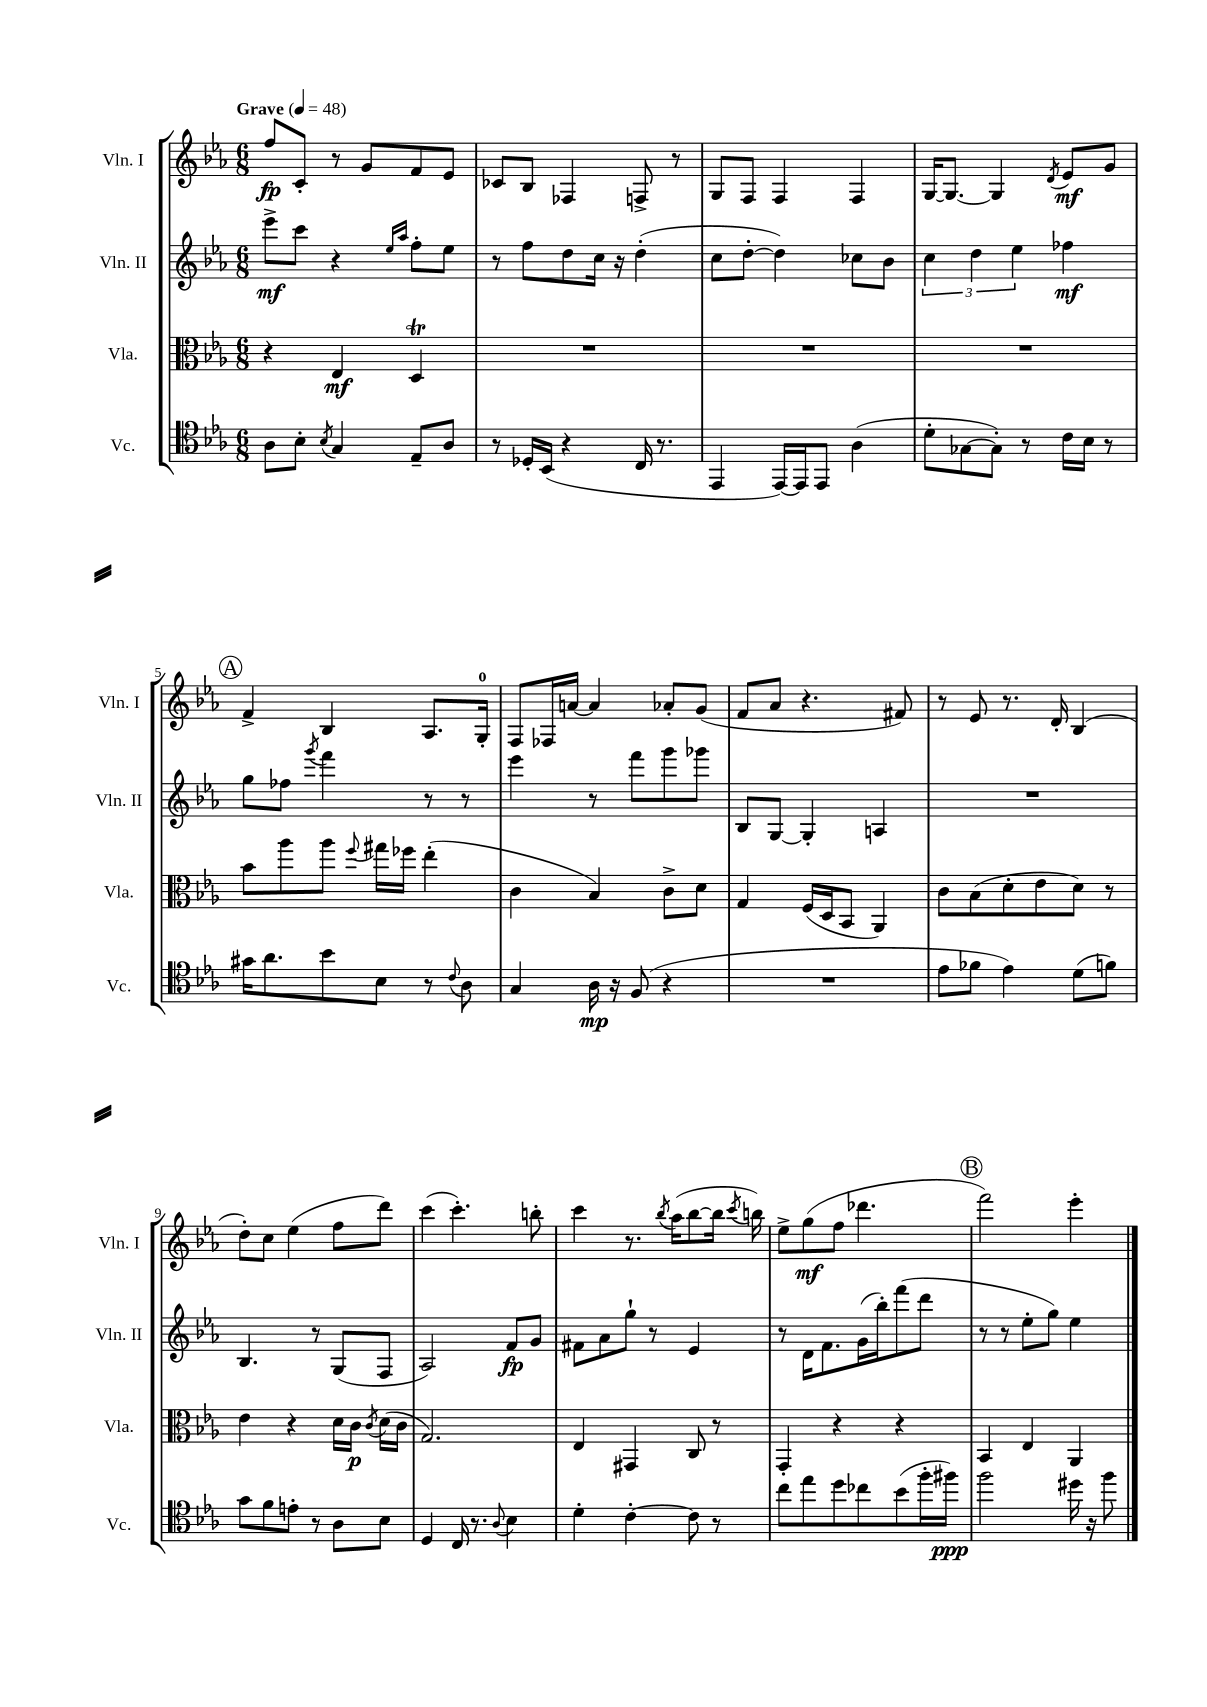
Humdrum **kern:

**kern	**dynam	**kern	**dynam	**kern	**dynam	**kern	**dynam
*part4	*part4	*part3	*part3	*part2	*part2	*part1	*part1
*staff4	*staff4	*staff3	*staff3	*staff2	*staff2	*staff1	*staff1
*I"Vc.	*	*I"Vla.	*	*I"Vln. II	*	*I"Vln. I	*
*I'Vc.	*	*I'Vla.	*	*I'Vln. II	*	*I'Vln. I	*
*clefC4	*	*clefC3	*	*clefG2	*	*clefG2	*
*k[b-e-a-]	*	*k[b-e-a-]	*	*k[b-e-a-]	*	*k[b-e-a-]	*
*M6/8	*	*M6/8	*	*M6/8	*	*M6/8	*
*MM48	*	*MM48	*	*MM48	*	*MM48	*
=1	=1	=1	=1	=1	=1	=1	=1
!	!	!	!	!	!	!LO:TX:a:B:t=Grave	!
8A-\L	.	4r	.	8eee-^\L	mf	8ff/L	fp
8B-'\J	.	.	.	8ccc\J	.	8c'/J	.
8qB-/	.	.	.	.	.	.	.
4G/	.	4E-/	mf	4r	.	8r	.
.	.	.	.	.	.	8g/L	.
.	.	.	.	16qqee-/LL	.	.	.
.	.	.	.	16qqaa-/JJ	.	.	.
8E-~/L	.	4Dt/	.	8ff'\L	.	8f/	.
8A-/J	.	.	.	8ee-\J	.	8e-/J	.
=2	=2	=2	=2	=2	=2	=2	=2
8r	.	2.r	.	8r	.	8c-X/L	.
16D-X'/LL	.	.	.	8ff\L	.	8B-/J	.
(16BB-/JJ	.	.	.	.	.	.	.
4r	.	.	.	8dd\	.	4F-X/	.
.	.	.	.	16cc\Jk	.	.	.
.	.	.	.	16r	.	.	.
16C/	.	.	.	(4dd'\	.	8Fn^/	.
8.r	.	.	.	.	.	.	.
.	.	.	.	.	.	8r	.
=3	=3	=3	=3	=3	=3	=3	=3
4EE-/	.	2.r	.	8cc\L	.	8G/L	.
.	.	.	.	[8dd'\J	.	8F/J	.
[16EE-/LL)	.	.	.	4dd\])	.	4F/	.
16EE-/J]	.	.	.	.	.	.	.
8EE-/J	.	.	.	.	.	.	.
(4A-\	.	.	.	8cc-X\L	.	4F/	.
.	.	.	.	8b-\J	.	.	.
=4	=4	=4	=4	=4	=4	=4	=4
8d'\L	.	2.r	.	6cc\	.	[16G/KL	.
.	.	.	.	.	.	8.G/J_	.
[8G-X\	.	.	.	.	.	.	.
.	.	.	.	6dd\	.	.	.
8G-'\J])	.	.	.	.	.	4G/]	.
.	.	.	.	6ee-\	.	.	.
8r	.	.	.	.	.	.	.
.	.	.	.	.	.	8qd/	.
16c\LL	.	.	.	4ff-X\	mf	8e-/L	mf
16B-\JJ	.	.	.	.	.	.	.
8r	.	.	.	.	.	8g/J	.
!!LO:LB:g=z
!!LO:REH:place=s1:t=A
=5	=5	=5	=5	=5	=5	=5	=5
16g#X\KL	.	8b-\L	.	8gg\L	.	4f^/	.
8.a-\	.	.	.	.	.	.	.
.	.	8aa-\	.	8ff-X\J	.	.	.
.	.	.	.	8qggg/	.	.	.
8b-\	.	8aa-\J	.	4fff\	.	4B-/	.
.	.	8qqff/	.	.	.	.	.
8B-\J	.	16gg#X\LL	.	.	.	.	.
.	.	16ff-X\JJ	.	.	.	.	.
8r	.	(4ee-'\	.	8r	.	8.A-/L	.
8qqc/	.	.	.	.	.	.	.
8A-\	.	.	.	8r	.	.	.
.	.	.	.	.	.	16G'/Jk	.
=6	=6	=6	=6	=6	=6	=6	=6
4G/	.	4c\	.	4eee-\	.	8F/L	.
.	.	.	.	.	.	16F-X/L	.
.	.	.	.	.	.	[16an/JJ	.
16A-\	mp	4B-/)	.	8r	.	4a/]	.
16r	.	.	.	.	.	.	.
(8F/	.	.	.	8fff\L	.	.	.
4r	.	8c^\L	.	8ggg\	.	8a-X'/L	.
.	.	8d\J	.	8ggg-X\J	.	(8g/J	.
=7	=7	=7	=7	=7	=7	=7	=7
2.r	.	4G/	.	8B-/L	.	8f/L	.
.	.	.	.	[8G/J	.	8a-/J	.
.	.	(16F/LL	.	4G'/]	.	4.r	.
.	.	16D/J	.	.	.	.	.
.	.	8BB-/J	.	.	.	.	.
.	.	4AA-/)	.	4An/	.	.	.
.	.	.	.	.	.	8f#X/)	.
=8	=8	=8	=8	=8	=8	=8	=8
8e-\L	.	8c\L	.	2.r	.	8r	.
8f-X\J	.	(8B-\	.	.	.	8e-/	.
4e-\)	.	8d'\	.	.	.	8.r	.
.	.	8e-\	.	.	.	.	.
.	.	.	.	.	.	16d'/	.
(8d\L	.	8d\J)	.	.	.	(4B-/	.
8fn\J)	.	8r	.	.	.	.	.
!!LO:LB:g=z
=9	=9	=9	=9	=9	=9	=9	=9
8g\L	.	4e-\	.	4.B-/	.	8dd'\L)	.
8f\	.	.	.	.	.	8cc\J	.
8en'\J	.	4r	.	.	.	(4ee-\	.
8r	.	.	.	8r	.	.	.
8A-\L	.	16d\LL	.	(8G/L	.	8ff\L	.
.	.	16c\JJ	p	.	.	.	.
.	.	8qc/	.	.	.	.	.
8B-\J	.	(16d\LL	.	8F/J	.	8ddd\J)	.
.	.	16c\JJ	.	.	.	.	.
=10	=10	=10	=10	=10	=10	=10	=10
4D/	.	2.G/)	.	2A-/)	.	(4ccc\	.
16C/	.	.	.	.	.	4.ccc'\)	.
8.r	.	.	.	.	.	.	.
8qqA-/	.	.	.	.	.	.	.
4B-\	.	.	.	8f/L	fp	.	.
.	.	.	.	8g/J	.	8bbn'\	.
=11	=11	=11	=11	=11	=11	=11	=11
4d'\	.	4E-/	.	8f#X\L	.	4ccc\	.
.	.	.	.	8a-\	.	.	.
[4c'\	.	4GG#X/	.	8gg`\J	.	8.r	.
.	.	.	.	8r	.	.	.
.	.	.	.	.	.	8qbb-/	.
.	.	.	.	.	.	(16aa-\KL	.
8c\]	.	8C/	.	4e-/	.	[8bb-\	.
8r	.	8r	.	.	.	16bb-\Jk]	.
.	.	.	.	.	.	8qccc/	.
.	.	.	.	.	.	16bbn\)	.
=12	=12	=12	=12	=12	=12	=12	=12
8cc\L	.	4GG'/	.	8r	.	8ee-^\L	.
8ee-\	.	.	.	16d\KL	.	(8gg\	mf
.	.	.	.	8.f\	.	.	.
8dd\	.	4r	.	.	.	8ff\J	.
8cc-X\	.	.	.	(16g\L	.	4.ddd-X\	.
.	.	.	.	16bb-'\J)	.	.	.
(8b-\	.	4r	.	(8fff\	.	.	.
16ff'\L	.	.	.	8ddd\J	.	.	.
16ff#X\JJ)	ppp	.	.	.	.	.	.
!!LO:REH:place=s1:t=B
=13	=13	=13	=13	=13	=13	=13	=13
2ff\	.	4BB-/	.	8r	.	2fff\)	.
.	.	.	.	8r	.	.	.
.	.	4E-/	.	8ee-'\L	.	.	.
.	.	.	.	8gg\J)	.	.	.
16dd#X\	.	4AA-/	.	4ee-\	.	4eee-'\	.
16r	.	.	.	.	.	.	.
8ff\	.	.	.	.	.	.	.
==	==	==	==	==	==	==	==
*-	*-	*-	*-	*-	*-	*-	*-
